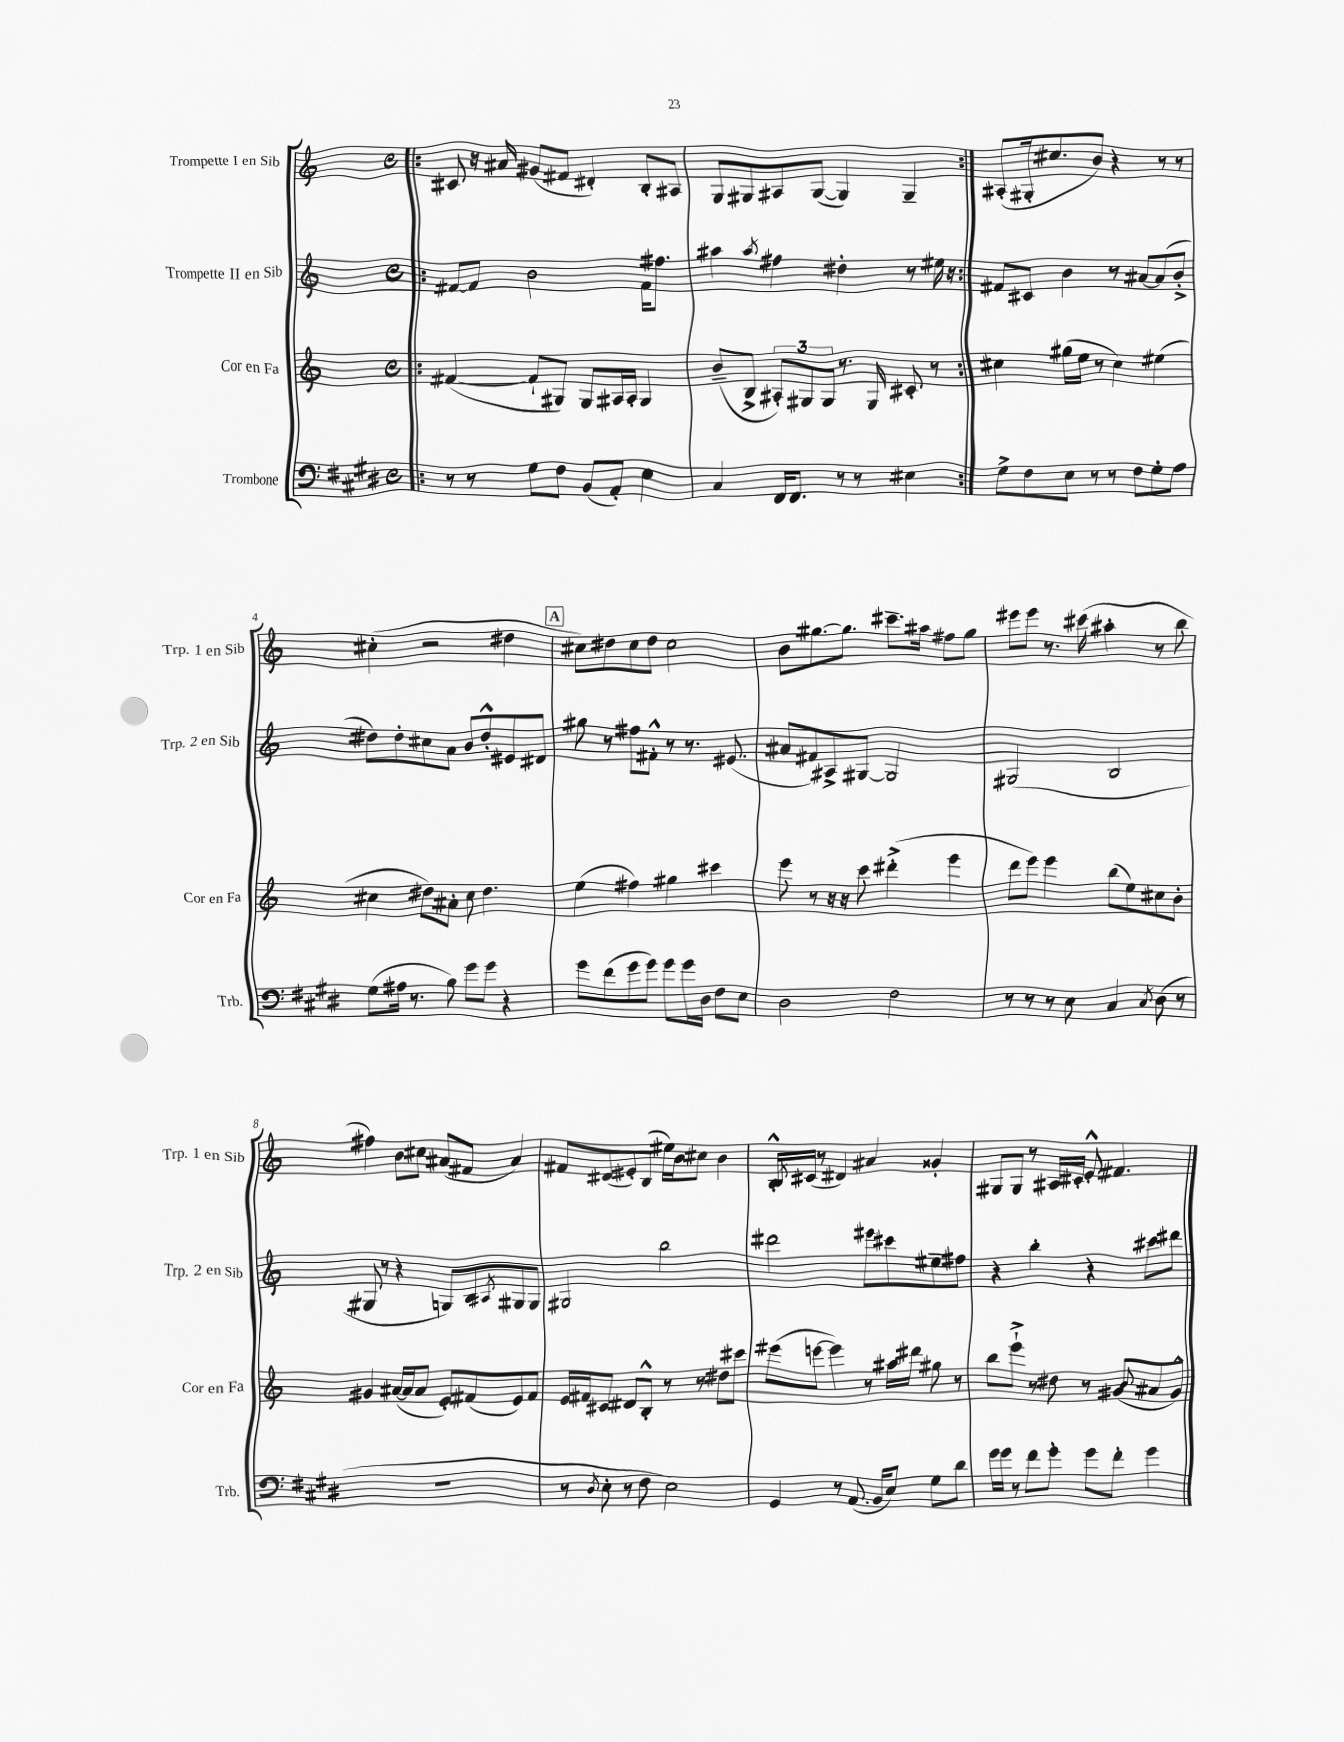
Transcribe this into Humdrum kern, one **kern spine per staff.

**kern	**kern	**kern	**kern
*staff4	*staff3	*staff2	*staff1
*clefF4	*clefG2	*clefG2	*clefG2
*k[f#c#g#d#]	*k[]	*k[]	*k[]
*M4/4	*M4/4	*M4/4	*M4/4
*met(c)	*met(c)	*met(c)	*met(c)
=!|:	=!|:	=!|:	=!|:
8r	([4f#	[8f#	8c#
8r	.	8f#]	16r
.	.	.	16a#
8G#	8f#`]	2b	(8g#
8F#	8G#)	.	8f#
(8BB	8G#	.	4d#')
8AA')	16A#	.	.
.	16A#'	.	.
4E	4G#	16f#	8B'
.	.	8.ff#	.
.	.	.	8A#
=	=	=	=
4C#	(8b~	4aa#	8G
.	8B^	.	8G#
.	.	8qaa#	.
16FF#	12A#')	4ff#	8A#
8.FF#	.	.	.
.	12G#	.	.
.	.	.	([8G#
.	12G#	.	.
8r	8.r	4dd#'	4G#])
8r	.	.	.
.	16G#	.	.
4E#	8c#'	8r	4G#~
.	8r	16ee#	.
.	.	16r	.
=:|!	=:|!	=:|!	=:|!
8G#^	4cc#	8f#	(8A#'
8F#	.	8c#	16G#'
.	.	.	8.cc#
8E	(16gg#	4b	.
.	16ee	.	.
8r	8r	.	8b)
8r	4cc#)	8r	4r
8F#	.	[8a#	.
8G#'	(4ee#	(8a#]	8r
8A	.	8b'^	8r
=	=	=	=
(8G#	4cc#	8dd#)	(4cc#'
16A#	.	8dd#'	.
8.r	.	.	.
.	8dd#)	8cc#	2r
8B)	8a#'	8a	.
8g#	8cc#	8b	.
8g#	4.dd#	8dd#'^^	.
4r	.	8e#	4dd#
.	.	8d#	.
=	=	=	=
8g#	(4ee	8gg#	8cc#)
(8f#	.	8r	8dd#
8g#	4ff#)	8ff#	8cc#
8g#)	.	8f#'^^	8dd#
8g#	4gg#	8r	2cc#
16g#	.	8.r	.
16D#	.	.	.
8F#	4ccc#	.	.
.	.	(8.e#	.
8E	.	.	.
=	=	=	=
2D#	8eee	8a#	8b
.	8r	8f#)	[8.gg#
.	16r	8A#^	.
.	16r	.	8.gg#]
.	8ccc	[8G#	.
2F#	(4ddd#'^	2G#]	8.ccc#~
.	.	.	16aa#
.	4eee	.	8ff#
.	.	.	8gg#
=	=	=	=
8r	8ddd	(2G#	8eee#
8r	8eee)	.	8eee#
8r	4eee	.	8.r
8E	.	.	.
.	.	.	(16ccc#
4C#	(8bb	2B	4aa#'
.	8ee)	.	.
8qC#	.	.	.
(8D#	8cc#	.	8r
8r	8b'	.	8bb
=	=	=	=
1r	4g#	8G#	4ff#)
.	.	8r	.
.	([16a#	4r	8b
.	16a#]	.	.
.	8a#	.	8cc#
.	8e')	8G)	(8a#
.	(8f#	8B	8f#
.	.	8qA#	.
.	8e)	8G#	4a#)
.	8f#	8G#	.
=	=	=	=
8r	16e	2G#	8f#
.	16f#	.	.
8qD#	.	.	.
8E'	8c#	.	(8d#
8r	8d#	.	8e#')
8F#	8B'^^	.	(8B
2E)	8r	2bb	16ee#)
.	.	.	16b
.	8r	.	8cc#
.	8dd#	.	4b
.	8ccc#	.	.
=	=	=	=
4GG#	(8eee#	2ddd#	16B'^^
.	.	.	8qB
.	.	.	(16c#
.	[8eee	.	8r
8r	4eee])	.	4d#)
(8.AA	.	.	.
.	8r	8eee#	4a#
16BB	.	.	.
8E)	16aa#	8ccc#	.
.	16ddd#	.	.
8G#	8gg#	8ee#~	4g##'
8d#	8r	8ff#	.
=	=	=	=
16g#	8bb	4r	8G#
16g#	.	.	.
8r	8eee`^	.	8G#
8f#	8r	4bb'	8r
8g#'	8dd#	.	16A#
.	.	.	16c#'
8g#	8r	4r	8e'^^
8f#'	(8g#	.	4.f#
.	8qqb	.	.
4g#	8a#	8ccc#	.
.	8g#^^)	8ddd#	.
==	==	==	==
*-	*-	*-	*-
